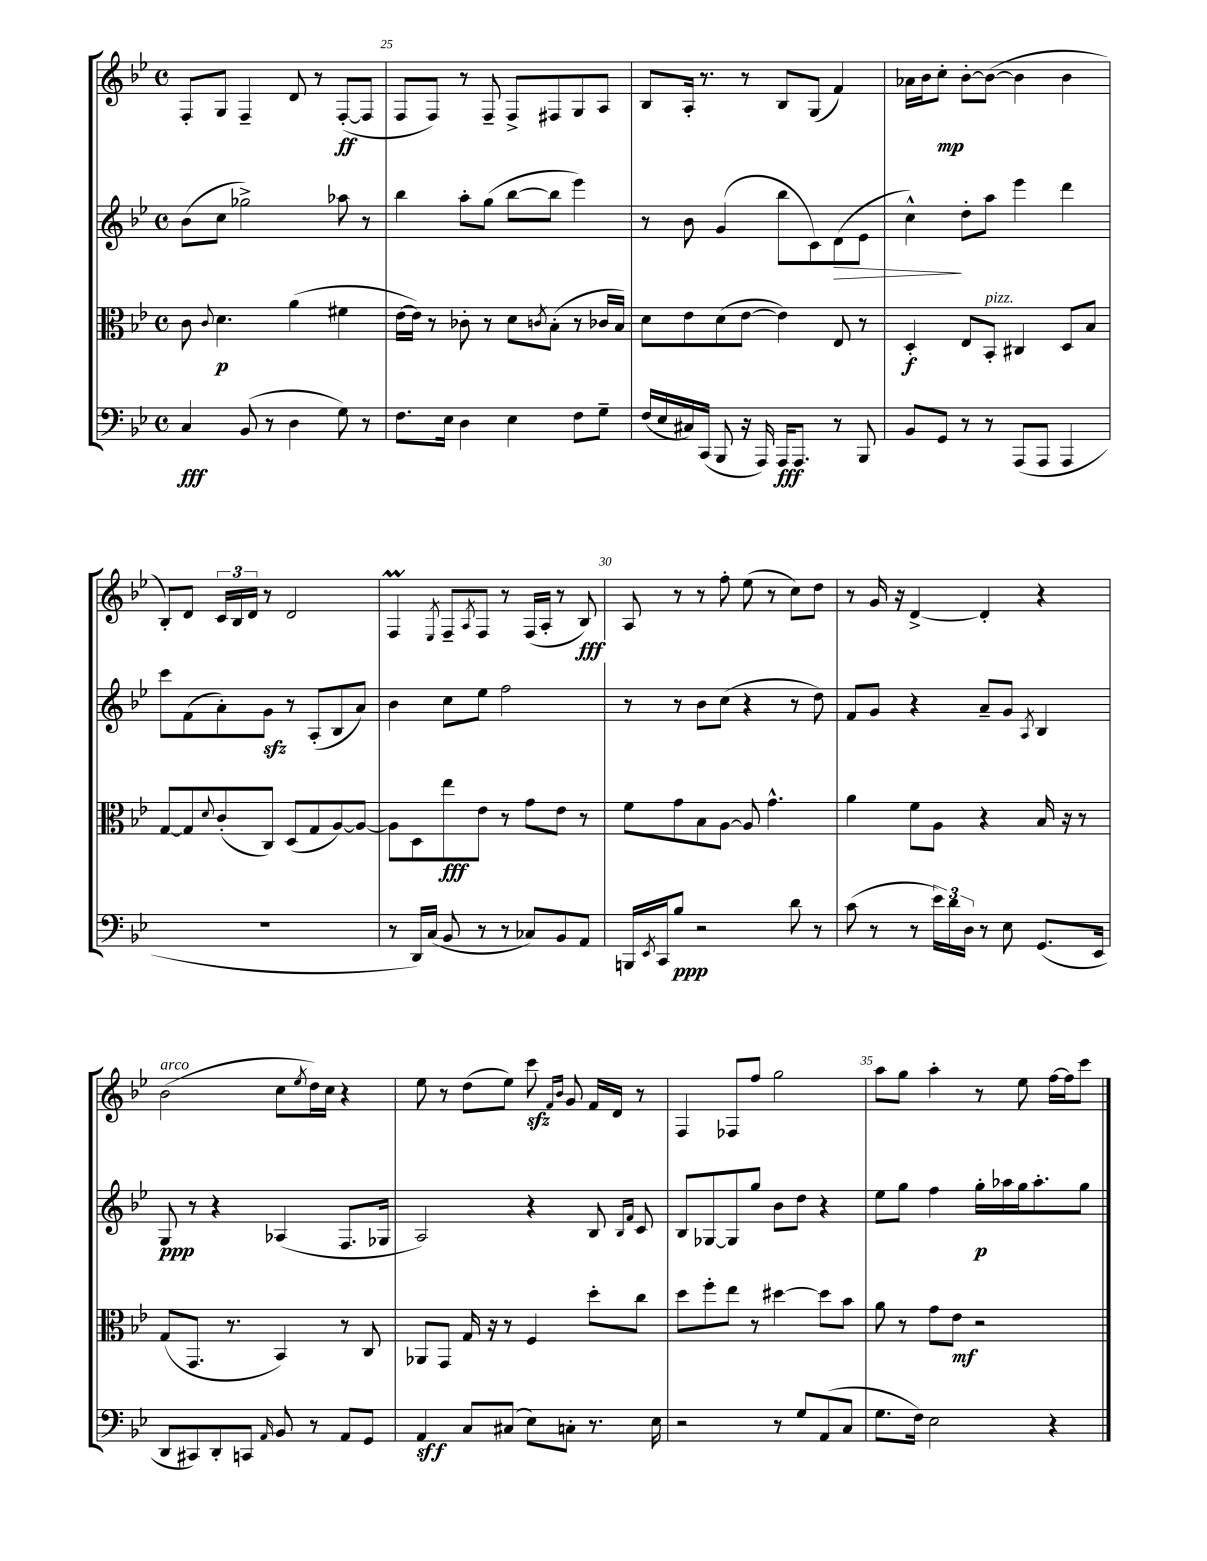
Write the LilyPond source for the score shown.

<<
\new StaffGroup <<
\new Staff = "s0" {
    \clef treble \key bes \major \defaultTimeSignature \time 4/4
    f8-. g8 f4-- d'8 r8 f8~-.\ff( f8 |
    f8 f8) r8 f8-- f8-> fis8 g8 a8 |
    bes8 a16-. r8. r8 bes8 g8( f'4) |
    aes'16 bes'16 c''8-.\mp bes'8~-. bes'8~( bes'4 bes'4 |
    bes8-.) d'8 \tuplet 3/2 { c'16 bes16 d'16 } r8 d'2 |
    f4\prall \acciaccatura { ees8 } f8-- \acciaccatura { a8 } f8 r8 f16( a16-. r8 bes8\fff) |
    a8 r8 r8 f''8-. ees''8( r8 c''8) d''8 |
    r8 g'16 r16 d'4~-> d'4-. r4 |
    bes'2^\markup { \italic "arco" }( c''8 \acciaccatura { ees''8 } d''16) c''16 r4 |
    ees''8 r8 d''8( ees''8) c'''8\sfz \grace { f'16 bes'16 } g'8 f'16 d'16 r8 |
    f4 fes8 f''8 g''2 |
    a''8 g''8 a''4-. r8 ees''8 f''16~ f''16 c'''8 \bar "|." |
}
\new Staff = "s1" {
    \clef treble \key bes \major \defaultTimeSignature \time 4/4
    bes'8( c''8 ges''2->) aes''8 r8 |
    bes''4 a''8-. g''8( bes''8~ bes''8 ees'''4) |
    r8 bes'8 g'4( bes''8 c'8) d'8\>( ees'8 |
    c''4-^\!) d''8-. a''8 ees'''4 d'''4 |
    c'''8 f'8( a'8-.) g'8\sfz r8 a8-.( bes8 a'8) |
    bes'4 c''8 ees''8 f''2 |
    r8 r8 bes'8 c''8( r4 r8 d''8) |
    f'8 g'8 r4 a'8-- g'8 \acciaccatura { a8 } bes4 |
    g8\ppp r8 r4 aes4( f8. ges16 |
    a2) r4 bes8 \grace { bes16 f'16 } c'8 |
    bes8 ges8~ ges8 g''8 bes'8 d''8 r4 |
    ees''8 g''8 f''4 g''16-.\p aes''16 g''16 aes''8.-. g''8 \bar "|." |
}
\new Staff = "s2" {
    \clef alto \key bes \major \defaultTimeSignature \time 4/4
    c'8 \appoggiatura { c'8 } d'4.\p a'4( fis'4 |
    ees'16~ ees'16) r8 ces'8-. r8 d'8 \acciaccatura { c'8 } bes8-.( r8 ces'16 bes16) |
    d'8 ees'8 d'8( ees'8~ ees'4) ees8 r8 |
    d4-.\f ees8 bes,8-.^\markup { \italic "pizz." } cis4 d8 bes8 |
    g8~ g8 \appoggiatura { d'8 } c'8-.( c8) d8( g8 a8~) a8~ |
    a8 d8 ees''8\fff ees'8 r8 g'8 ees'8 r8 |
    f'8 g'8 bes8 a8~ a8 g'4.-^ |
    a'4 f'8 a8 r4 bes16 r16 r8 |
    g8( g,8. r8. bes,4) r8 c8 |
    aes,8 g,8 g16 r16 r8 f4 d''8-. c''8 |
    d''8 f''8-. ees''8 r8 dis''4~ dis''8 bes'8 |
    a'8 r8 g'8 ees'8\mf r2 \bar "|." |
}
\new Staff = "s3" {
    \clef bass \key bes \major \defaultTimeSignature \time 4/4
    c4\fff bes,8( r8 d4 g8) r8 |
    f8. ees16 d4 ees4 f8 g8-- |
    f16( ees16 cis16) c,16( bes,,8 r16 a,,16) a,,16\fff a,,8. r8 bes,,8 |
    bes,8 g,8 r8 r8 a,,8( a,,8 a,,4 |
    R1 |
    r8 d,16) c16( bes,8 r8 r8 ces8) bes,8 a,8 |
    b,,16 \acciaccatura { ees,8 } c,16 bes8\ppp r2 d'8 r8 |
    c'8( r8 r8 \tuplet 3/2 { ees'16) d'16 d16 } r8 ees8 g,8.( ees,16 |
    d,8 cis,8) d,8-. c,8 \grace { a,16 } bes,8 r8 a,8 g,8 |
    a,4\sff c8 cis8( ees8) c8-. r8. ees16 |
    r2 r8 g8 a,8( c8 |
    g8. f16) ees2 r4 \bar "|." |
}
>>
>>
\layout { \context { \Score currentBarNumber = #24 \override BarNumber.break-visibility = ##(#f #t #t) barNumberVisibility = #(every-nth-bar-number-visible 5) } }
